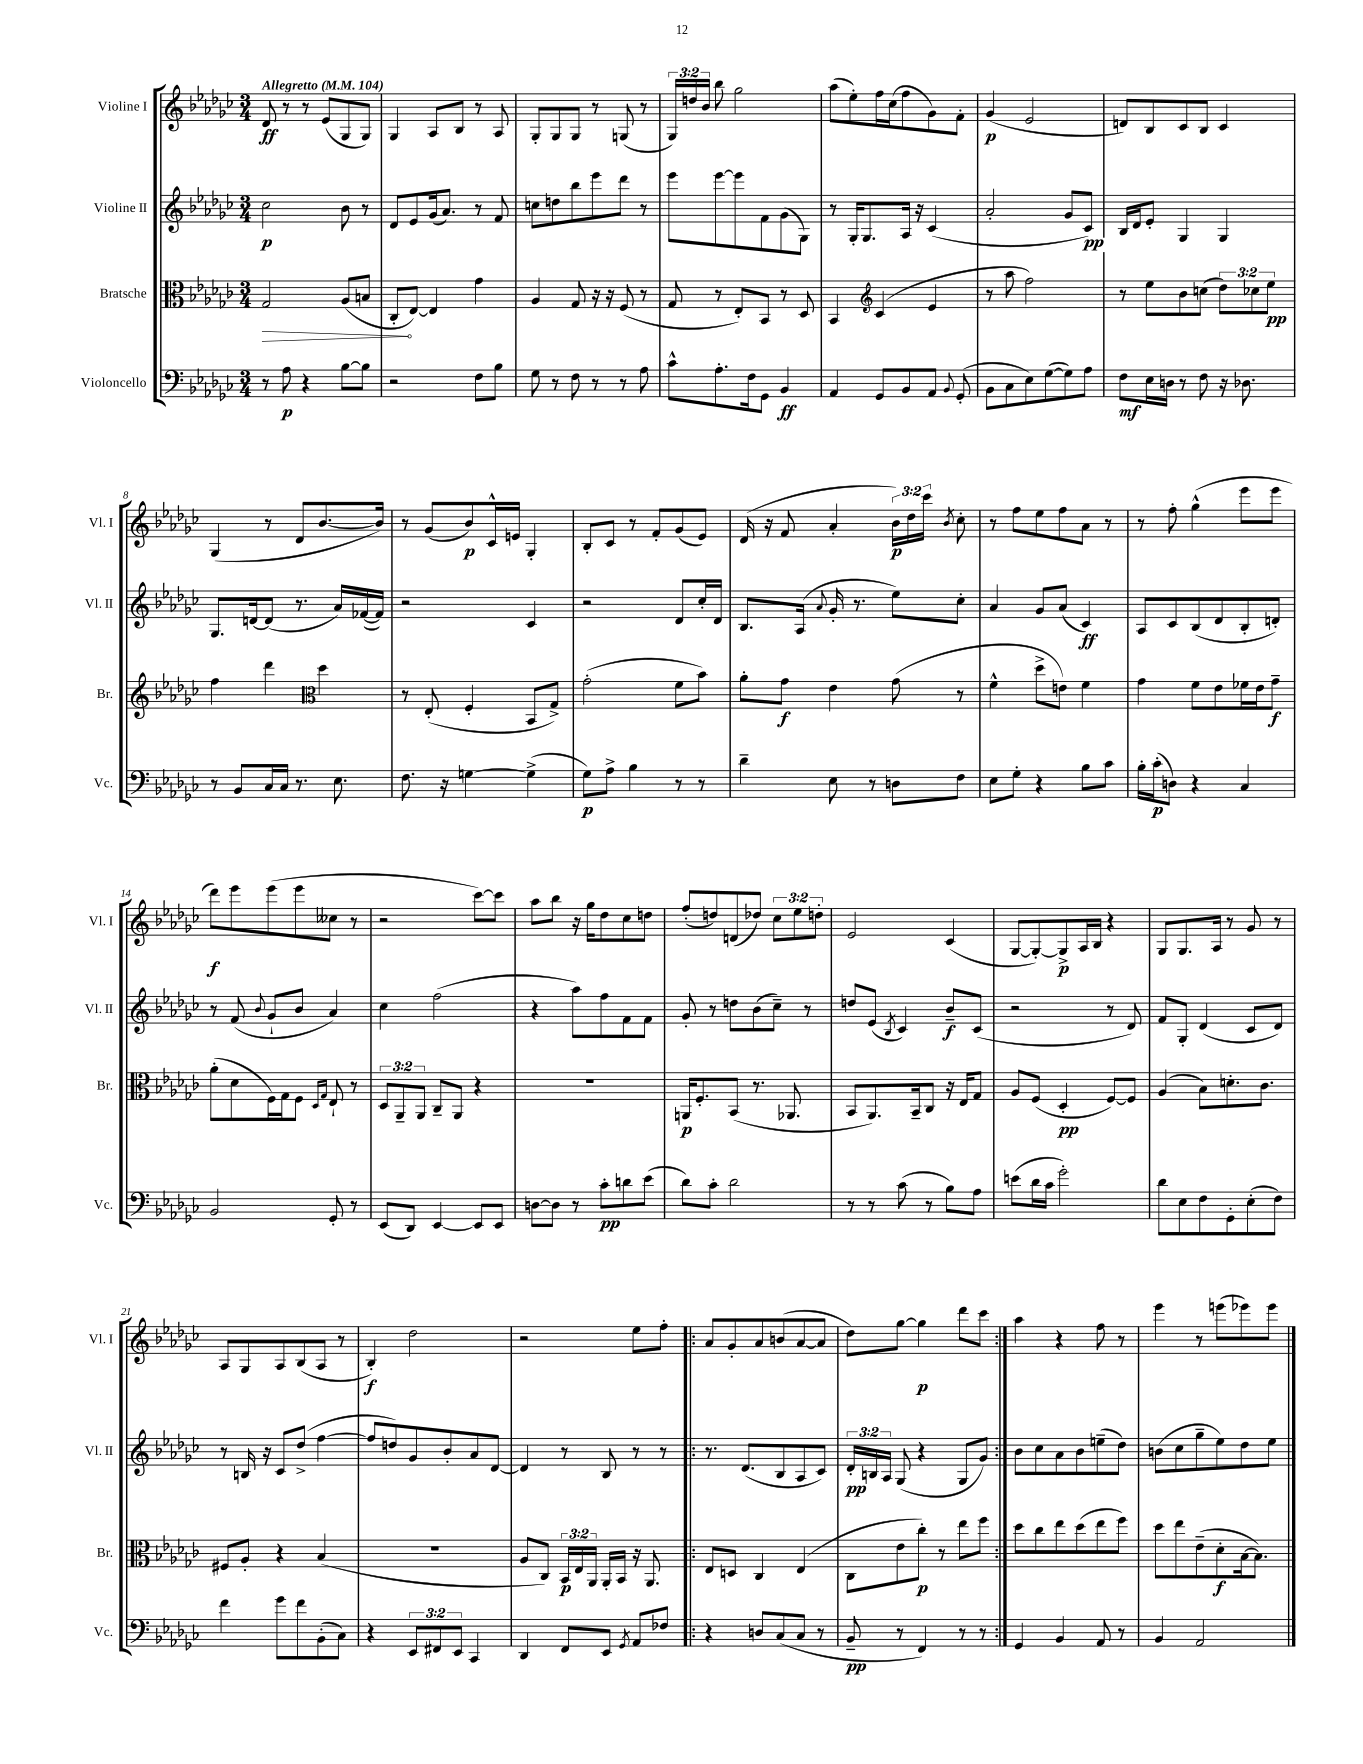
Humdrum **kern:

**kern	**dynam	**kern	**dynam	**kern	**dynam	**kern	**dynam
*part4	*part4	*part3	*part3	*part2	*part2	*part1	*part1
*staff4	*staff4	*staff3	*staff3	*staff2	*staff2	*staff1	*staff1
*I"Violoncello	*	*I"Bratsche	*	*I"Violine II	*	*I"Violine I	*
*I'Vc.	*	*I'Br.	*	*I'Vl. II	*	*I'Vl. I	*
*clefF4	*	*clefC3	*	*clefG2	*	*clefG2	*
*k[b-e-a-d-g-c-]	*	*k[b-e-a-d-g-c-]	*	*k[b-e-a-d-g-c-]	*	*k[b-e-a-d-g-c-]	*
*M3/4	*	*M3/4	*	*M3/4	*	*M3/4	*
*MM104	*	*MM104	*	*MM104	*	*MM104	*
=1	=1	=1	=1	=1	=1	=1	=1
!	!	!	!	!	!	!LO:TX:a:B:t=Allegretto	!
!	!	!	!LO:HP:b	!	!	!	!
8r	.	2G-/	>	2cc-\	p	8d-/	ff
8A-\	p	.	.	.	.	8r	.
4r	.	.	.	.	.	8r	.
.	.	.	.	.	.	(8e-/L	.
[8B-\L	.	(8A-/L	.	8b-\	.	8G-/	.
8B-\J]	.	8Bn/J	.	8r	.	8G-/J)	.
=2	=2	=2	=2	=2	=2	=2	=2
2r	.	8C-'/L	.	8d-/L	.	4G-/	.
.	.	[8E-/J)	]	8e-/	.	.	.
.	.	4E-/]	.	(16g-/k	.	8A-/L	.
.	.	.	.	8.a-/J)	.	.	.
.	.	.	.	.	.	8B-/J	.
8F\L	.	4g-\	.	8r	.	8r	.
8B-\J	.	.	.	8f/	.	8A-/	.
=3	=3	=3	=3	=3	=3	=3	=3
8G-\	.	4A-/	.	8ccn\L	.	8G-'/L	.
8r	.	.	.	8ddn\	.	8G-/	.
8F\	.	8G-/	.	8bb-\	.	8G-/J	.
8r	.	16r	.	8eee-\	.	8r	.
.	.	16r	.	.	.	.	.
8r	.	(8F/	.	8ddd-\J	.	(8Gn/	.
8A-\	.	8r	.	8r	.	8r	.
=4	=4	=4	=4	=4	=4	=4	=4
8c-^^\L	.	8G-/	.	8eee-\L	.	24G-/LL)	.
.	.	.	.	.	.	24ddn/	.
.	.	.	.	.	.	24b-/JJ	.
8.A-'\	.	8r	.	[8eee-\	.	8bb-\	.
.	.	8E-'/L)	.	8eee-\]	.	2gg-\	.
16F\k	.	.	.	.	.	.	.
8GG-\J	.	8BB-/J	.	8f\	.	.	.
4BB-/	ff	8r	.	(8g-\	.	.	.
.	.	8D-/	.	8G-\J)	.	.	.
=5	=5	=5	=5	=5	=5	=5	=5
4AA-/	.	4BB-/	.	8r	.	(8aa-\L	.
.	.	.	.	16G-'/KL	.	8ee-'\)	.
.	.	.	.	8.G-/	.	.	.
*	*	*clefG2	*	*	*	*	*
8GG-/L	.	(4c-/	.	.	.	16ff\L	.
.	.	.	.	.	.	(16cc-\J	.
8BB-/	.	.	.	16A-/Jk	.	8ff\	.
.	.	.	.	16r	.	.	.
8AA-/J	.	4e-/	.	(4c-/	.	8g-\)	.
8qqBB-/	.	.	.	.	.	.	.
(8GG-'/	.	.	.	.	.	8f'\J	.
=6	=6	=6	=6	=6	=6	=6	=6
8BB-\L	.	8r	.	2a-'/	.	(4g-/	p
8C-\	.	8aa-\	.	.	.	.	.
8E-\)	.	2ff\)	.	.	.	2e-/	.
([8G-\	.	.	.	.	.	.	.
8G-\])	.	.	.	8g-/L	.	.	.
8A-\J	.	.	.	8c-/J)	pp	.	.
=7	=7	=7	=7	=7	=7	=7	=7
8F\L	mf	8r	.	16B-/LL	.	8dn/L)	.
.	.	.	.	16d-/J	.	.	.
16E-\L	.	8ee-\L	.	8e-'/J	.	8B-/	.
16Dn\JJ	.	.	.	.	.	.	.
8r	.	8b-\	.	4G-/	.	8c-/	.
8F\	.	(8ccn\J	.	.	.	8B-/J	.
16r	.	12dd-\L)	.	4G-/	.	4c-/	.
8.D-X\	.	.	.	.	.	.	.
.	.	12cc-X\	.	.	.	.	.
.	.	12ee-\J	pp	.	.	.	.
!!LO:LB:g=z
=8	=8	=8	=8	=8	=8	=8	=8
8r	.	4ff\	.	8.G-/L	.	(4G-/	.
8BB-/L	.	.	.	.	.	.	.
.	.	.	.	[16dn/k	.	.	.
16C-/L	.	4ddd-\	.	(8d/J]	.	8r	.
16C-/JJ	.	.	.	.	.	.	.
8.r	.	.	.	8.r	.	8d-/L	.
*	*	*clefC3	*	*	*	*	*
.	.	4dd-\	.	.	.	[8.b-/	.
8.E-\	.	.	.	16a-/LL)	.	.	.
.	.	.	.	([16f-X/	.	.	.
.	.	.	.	16f-/JJ])	.	16b-/Jk])	.
=9	=9	=9	=9	=9	=9	=9	=9
8.F\	.	8r	.	2r	.	8r	.
.	.	(8E-'/	.	.	.	(8g-/L	.
16r	.	.	.	.	.	.	.
[4Gn\	.	4F'/	.	.	.	8b-/)	p
.	.	.	.	.	.	16c-^^/L	.
.	.	.	.	.	.	16en/JJ	.
(4G^\]	.	8BB-/L	.	4c-/	.	4G-'/	.
.	.	8G-^/J)	.	.	.	.	.
=10	=10	=10	=10	=10	=10	=10	=10
8G-\L)	p	(2g-'\	.	2r	.	8B-'/L	.
8A-^\J	.	.	.	.	.	8c-/J	.
4B-\	.	.	.	.	.	8r	.
.	.	.	.	.	.	8f'/L	.
8r	.	8f\L	.	8d-/L	.	(8g-/	.
8r	.	8b-\J)	.	16cc-'/L	.	8e-/J)	.
.	.	.	.	16d-/JJ	.	.	.
=11	=11	=11	=11	=11	=11	=11	=11
4d-~\	.	8a-'\L	.	8.B-/L	.	(16d-/	.
.	.	.	.	.	.	16r	.
.	.	8g-\J	f	.	.	8f/	.
.	.	.	.	(16A-/Jk	.	.	.
.	.	.	.	8qqa-/	.	.	.
8E-\	.	4e-\	.	16g-'/	.	4a-'/	.
.	.	.	.	8.r	.	.	.
8r	.	.	.	.	.	.	.
8Dn\L	.	(8g-\	.	8ee-\L)	.	24b-\LL)	p
.	.	.	.	.	.	24dd-\	.
.	.	.	.	.	.	24ccc-\JJ	.
.	.	.	.	.	.	8qb-/	.
8F\J	.	8r	.	8cc-'\J	.	8cc-'\	.
=12	=12	=12	=12	=12	=12	=12	=12
8E-\L	.	4f^^\	.	4a-/	.	8r	.
8G-'\J	.	.	.	.	.	8ff\L	.
4r	.	8dd-^\L	.	8g-/L	.	8ee-\	.
.	.	8en\J)	.	(8a-/J	.	8ff\	.
8B-\L	.	4f\	.	4c-/)	ff	8a-\J	.
8c-\J	.	.	.	.	.	8r	.
=13	=13	=13	=13	=13	=13	=13	=13
16B-'\LL	.	4g-\	.	8A-/L	.	8r	.
(16c-'\J	p	.	.	.	.	.	.
8Dn\J)	.	.	.	8c-/	.	8ff'\	.
4r	.	8f\L	.	(8B-/	.	(4gg-^^\	.
.	.	8e-\	.	8d-/	.	.	.
4C-/	.	16f-X\L	.	8B-'/	.	8eee-\L	.
.	.	16e-\J	.	.	.	.	.
.	.	8g-~\J	f	8dn'/J)	.	8eee-\J	.
!!LO:LB:g=z
=14	=14	=14	=14	=14	=14	=14	=14
2BB-/	.	(8a-'\L	.	8r	.	8ddd-\L)	f
.	.	8d-\	.	(8f/	.	8eee-\	.
.	.	.	.	8qqb-/	.	.	.
.	.	16F\L)	.	8g-`/L	.	(8eee-\	.
.	.	16G-\J	.	.	.	.	.
.	.	8F\J	.	8b-/J	.	8eee-\	.
.	.	16qqD-/LL	.	.	.	.	.
.	.	16qqG-/JJ	.	.	.	.	.
8GG-'/	.	8E-`/	.	4a-/)	.	8cc--X\J	.
8r	.	8r	.	.	.	8r	.
=15	=15	=15	=15	=15	=15	=15	=15
(8EE-/L	.	12D-/L	.	4cc-\	.	2r	.
.	.	12AA-~/	.	.	.	.	.
8DD-/J)	.	.	.	.	.	.	.
.	.	12AA-/J	.	.	.	.	.
[4EE-/	.	8C-~/L	.	(2ff\	.	.	.
.	.	8AA-/J	.	.	.	.	.
8EE-/L]	.	4r	.	.	.	[8ccc-\L)	.
8EE-/J	.	.	.	.	.	8ccc-\J]	.
=16	=16	=16	=16	=16	=16	=16	=16
[8Dn\L	.	2.r	.	4r	.	8aa-\L	.
8D\J]	.	.	.	.	.	8bb-\J	.
8r	.	.	.	8aa-\L)	.	16r	.
.	.	.	.	.	.	16gg-\KL	.
8c-'\L	pp	.	.	8ff\	.	8dd-\	.
8dn\	.	.	.	8f\	.	8cc-\	.
(8e-\J	.	.	.	8f\J	.	8ddn\J	.
=17	=17	=17	=17	=17	=17	=17	=17
8d-\L)	.	16AAn/KL	p	8g-'/	.	(8ff'/L	.
.	.	8.F'/	.	.	.	.	.
8c-'\J	.	.	.	8r	.	8ddn/)	.
2d-\	.	(8BB-/J	.	8ddn\L	.	(8dn/	.
.	.	8.r	.	(8b-\	.	8dd-X/J)	.
.	.	.	.	8cc-~\J)	.	12cc-\L	.
.	.	8.AA-X/	.	.	.	.	.
.	.	.	.	.	.	12ee-\	.
.	.	.	.	8r	.	.	.
.	.	.	.	.	.	12ddn'\J	.
=18	=18	=18	=18	=18	=18	=18	=18
8r	.	8BB-/L	.	8ddn/L	.	2e-/	.
8r	.	8.AA-/)	.	(8e-/J	.	.	.
.	.	.	.	8qB-/	.	.	.
(8c-\	.	.	.	4c-/)	.	.	.
.	.	16BB-~/k	.	.	.	.	.
8r	.	8C-/J	.	.	.	.	.
8B-\L)	.	16r	.	8b-~/L	f	(4c-/	.
.	.	16E-/KL	.	.	.	.	.
8A-\J	.	8G-/J	.	(8c-/J	.	.	.
=19	=19	=19	=19	=19	=19	=19	=19
(8en\L	.	8A-/L	.	2r	.	[8G-/L	.
16d-\L	.	(8F/J	.	.	.	8G-'/_)	.
16c-\JJ	.	.	.	.	.	.	.
2g-'\)	.	4D-'/	pp	.	.	8G-^/]	p
.	.	.	.	.	.	16A-/L	.
.	.	.	.	.	.	16B-/JJ	.
.	.	[8F/L)	.	8r	.	4r	.
.	.	8F/J]	.	8d-/)	.	.	.
=20	=20	=20	=20	=20	=20	=20	=20
8d-\L	.	(4A-/	.	8f/L	.	8G-/L	.
8E-\	.	.	.	8G-'/J	.	8.G-/	.
8F\	.	8B-\L)	.	(4d-/	.	.	.
.	.	.	.	.	.	16A-/Jk	.
8GG-'\	.	8.dn'\	.	.	.	8r	.
(8E-'\	.	.	.	8c-/L	.	8g-/	.
.	.	8.c-\J	.	.	.	.	.
8F\J)	.	.	.	8d-/J)	.	8r	.
!!LO:LB:g=z
=21	=21	=21	=21	=21	=21	=21	=21
4f\	.	8F#X/L	.	8r	.	8A-/L	.
.	.	8A-'/J	.	16Bn/	.	8G-/	.
.	.	.	.	16r	.	.	.
8g-\L	.	4r	.	8c-/L	.	8A-/	.
8f\	.	.	.	(8dd-^/J	.	(8B-/	.
(8BB-'\	.	(4B-/	.	[4ff\	.	8A-/J	.
8C-\J)	.	.	.	.	.	8r	.
=22	=22	=22	=22	=22	=22	=22	=22
4r	.	2.r	.	8ff/L]	.	4B-'/)	f
.	.	.	.	8ddn/)	.	.	.
12EE-/L	.	.	.	8g-/	.	2dd-\	.
12FF#X/	.	.	.	.	.	.	.
.	.	.	.	8b-'/	.	.	.
12EE-/J	.	.	.	.	.	.	.
4CC-/	.	.	.	8a-/	.	.	.
.	.	.	.	[8d-/J	.	.	.
=23	=23	=23	=23	=23	=23	=23	=23
4DD-/	.	8A-/L	.	4d-/]	.	2r	.
.	.	8C-/J)	.	.	.	.	.
8FF/L	.	24BB-/LL	p	8r	.	.	.
.	.	24E-/	.	.	.	.	.
.	.	24AA-/JJ	.	.	.	.	.
8EE-/J	.	16AA-'/LL	.	8B-/	.	.	.
.	.	16BB-/JJ	.	.	.	.	.
8qGG-/	.	.	.	.	.	.	.
8AA-/L	.	16r	.	8r	.	8ee-\L	.
.	.	8.AA-/	.	.	.	.	.
8F-X/J	.	.	.	8r	.	8ff'\J	.
=24!|:	=24!|:	=24!|:	=24!|:	=24!|:	=24!|:	=24!|:	=24!|:
4r	.	8E-/L	.	8.r	.	8a-/L	.
.	.	8Dn/J	.	.	.	8g-'/	.
.	.	.	.	(8.d-/L	.	.	.
8Dn/L	.	4C-/	.	.	.	8a-/	.
(8C-/	.	.	.	8B-/	.	(8bn/	.
8C-/J	.	(4E-/	.	8A-/	.	[8a-/	.
8r	.	.	.	8c-/J)	.	8a-/J]	.
=25	=25	=25	=25	=25	=25	=25	=25
8BB-~/	pp	8C-\L	.	24d-'/LL	pp	8dd-\L)	.
.	.	.	.	24Bn/	.	.	.
.	.	.	.	24A-/JJ	.	.	.
8r	.	8e-\	.	(8G-/	.	[8gg-\J	.
4FF/)	.	8cc-'\J)	p	4r	.	4gg-\]	p
.	.	8r	.	.	.	.	.
8r	.	8ee-\L	.	8G-/L	.	8ddd-\L	.
8r	.	8ff\J	.	8g-/J)	.	8ccc-\J	.
=26:|!	=26:|!	=26:|!	=26:|!	=26:|!	=26:|!	=26:|!	=26:|!
4GG-/	.	8dd-\L	.	8b-\L	.	4aa-\	.
.	.	8cc-\	.	8cc-\	.	.	.
4BB-/	.	8ee-\	.	8a-\	.	4r	.
.	.	(8dd-\	.	8b-\	.	.	.
8AA-/	.	8ee-\	.	(8een~\	.	8ff\	.
8r	.	8ff\J)	.	8dd-\J)	.	8r	.
=27	=27	=27	=27	=27	=27	=27	=27
4BB-/	.	8dd-\L	.	(8bn\L	.	4eee-\	.
.	.	8ee-\	.	8cc-\	.	.	.
2AA-/	.	(8e-~\	.	8gg-~\	.	8r	.
.	.	8d-'\	f	8ee-\)	.	(8eeen\L	.
.	.	[16B-\k	.	8dd-\	.	8eee-X\)	.
.	.	8.B-\J])	.	.	.	.	.
.	.	.	.	8ee-\J	.	8eee-\J	.
==	==	==	==	==	==	==	==
*-	*-	*-	*-	*-	*-	*-	*-
